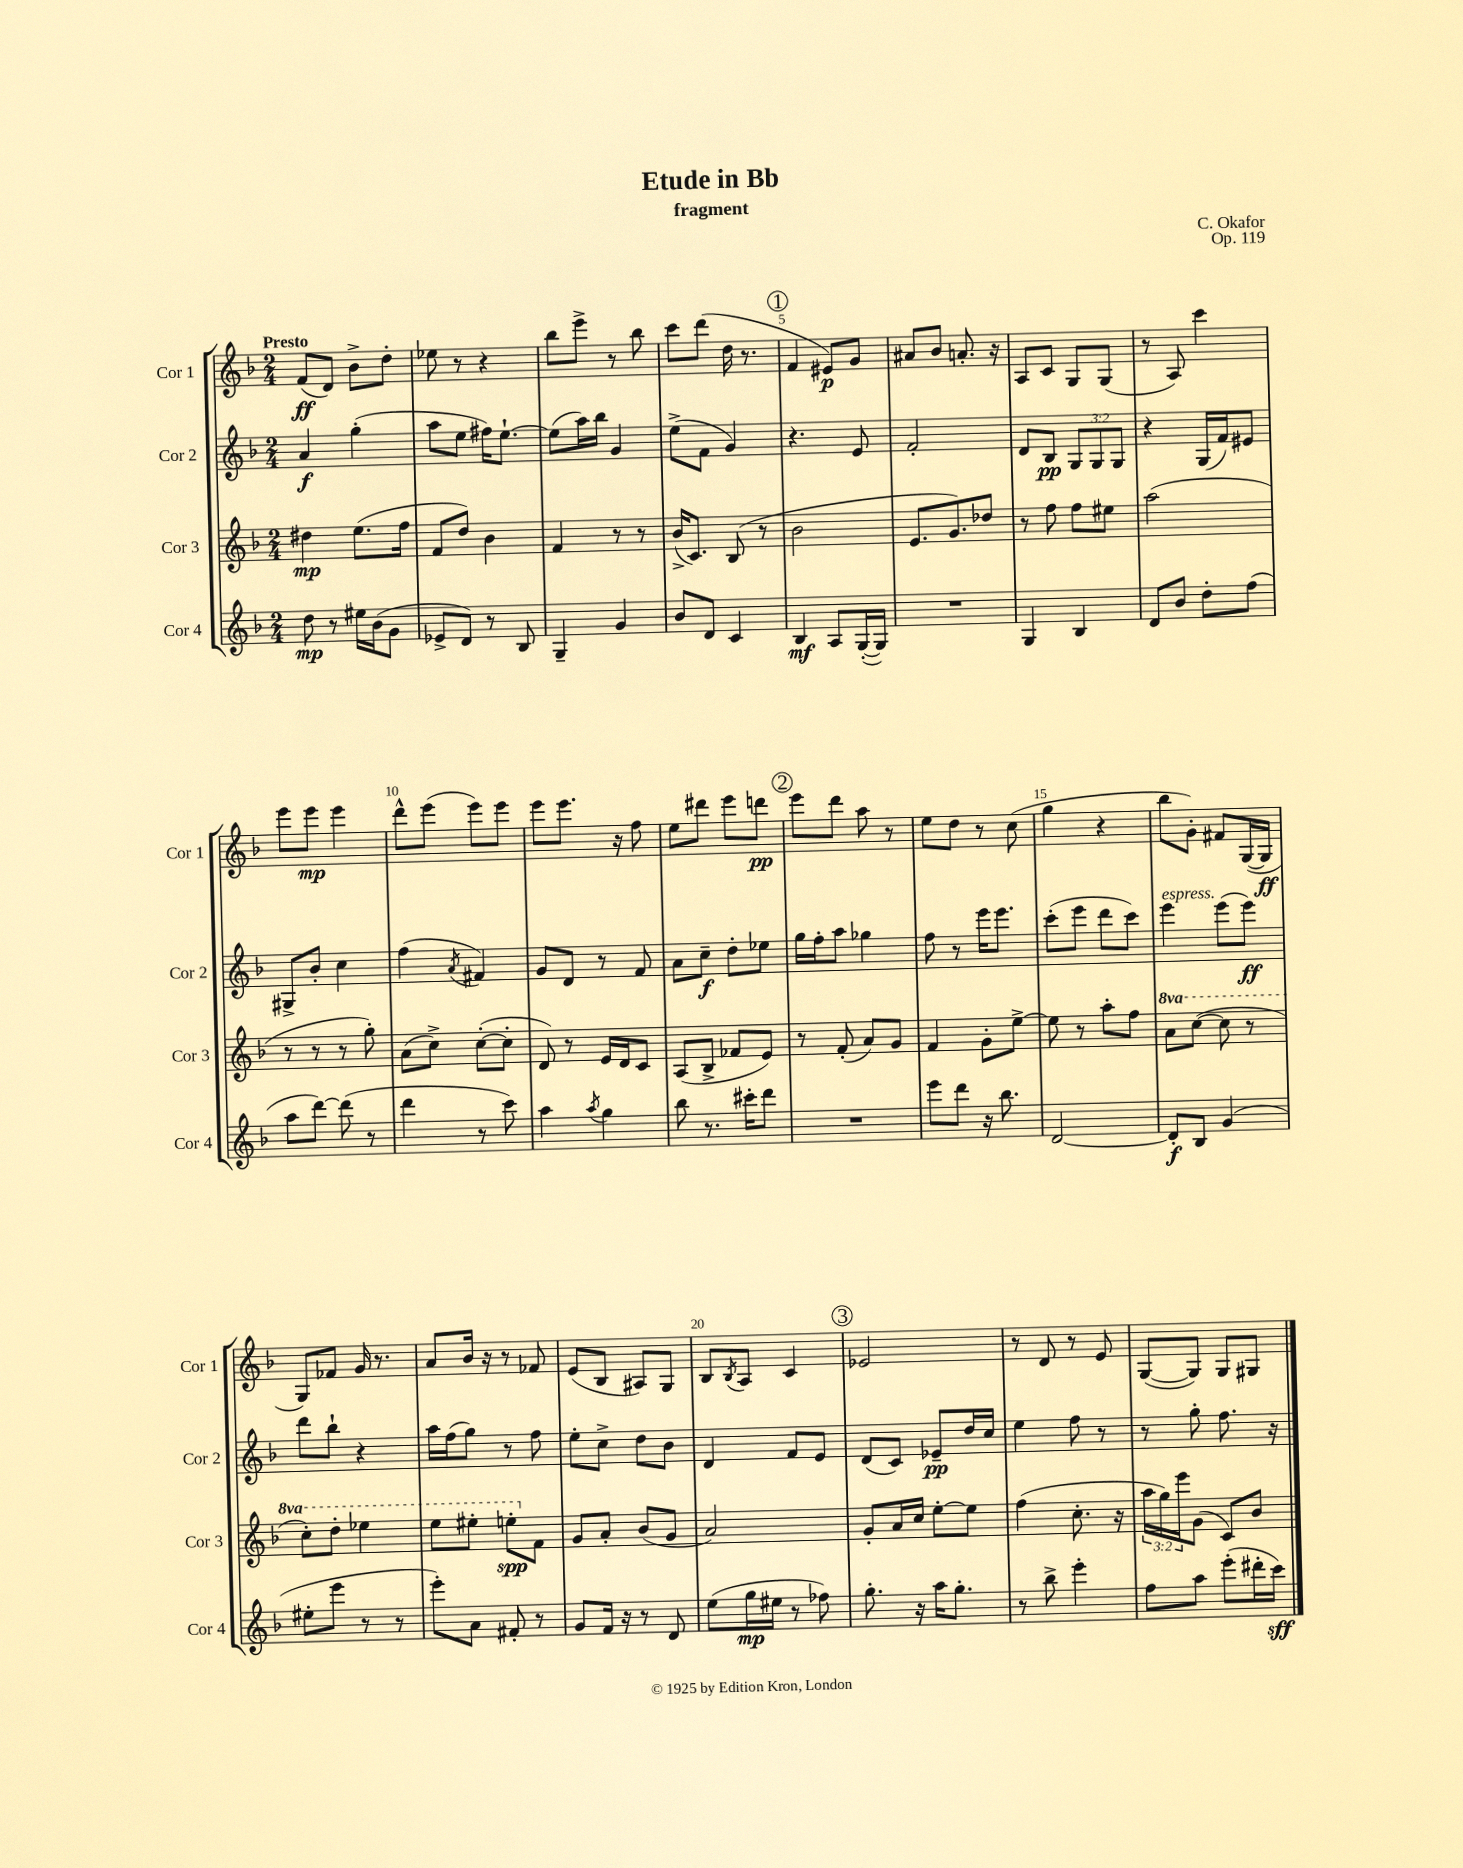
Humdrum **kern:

**kern	**kern	**kern	**kern
*staff4	*staff3	*staff2	*staff1
*clefG2	*clefG2	*clefG2	*clefG2
*k[b-]	*k[b-]	*k[b-]	*k[b-]
*M2/4	*M2/4	*M2/4	*M2/4
8dd	4dd#	4a	(8f
8r	.	.	8d)
16ee#	(8.ee	(4gg'	8b-^
(16b-	.	.	.
8g	.	.	8dd'
.	16ff	.	.
=	=	=	=
8e-^	8f	8aa	8ee-
8d)	8dd)	8ee	8r
8r	4b-	16ff#)	4r
.	.	[8.ee`	.
8B-	.	.	.
=	=	=	=
4G~	4f	(8ee]	8bb-
.	.	16aa)	8eee^
.	.	16bb-	.
4g	8r	4g	8r
.	8r	.	8bb-
=	=	=	=
8b-	(16b-^	(8ee^	8ccc
.	8.c)	.	.
8d	.	8f	(8ddd
4c	(8B-	4g)	16dd
.	.	.	8.r
.	8r	.	.
=	=	=	=
4B-	2b-	4.r	4f
8A	.	.	8e#)
([16G'	.	8e	8g
16G])	.	.	.
=	=	=	=
2r	8.e	2f'	8a#
.	.	.	8b-
.	8.g)	.	.
.	.	.	8.a'
.	8dd-	.	.
.	.	.	16r
=	=	=	=
4G	8r	8d	8A
.	8ff	8B-	8c
4B-	8ff	12G	8G
.	.	12G	.
.	8ee#	.	(8G
.	.	12G	.
=	=	=	=
8d	(2aa	4r	8r
8b-	.	.	8A)
8dd'	.	(16G	4ccc
.	.	16f)	.
(8ff	.	8e#	.
=	=	=	=
8aa	8r	8G#^	8eee
[8ddd)	8r	8b-'	8eee
(8ddd]	8r	4cc	4eee
8r	8gg')	.	.
=	=	=	=
4ddd	(8a	(4ff	8ddd^^
.	8cc^)	.	(8eee
.	.	8qa	.
8r	([8cc'	4f#)	8eee)
8ccc)	8cc']	.	8eee
=	=	=	=
4aa	8d)	8g	8eee
.	8r	8d	8.eee
8qaa	.	.	.
4gg	16e	8r	.
.	16d	.	16r
.	8c	8f	8ff
=	=	=	=
8bb-	(8A	8a	8ee
8.r	8B-^	8cc~	8ddd#
.	8f-	8dd'	8eee
16ccc#'	.	.	.
8ddd	8e)	8ee-	8ddd
=	=	=	=
2r	8r	16gg	8eee
.	.	16ff'	.
.	(8f'	8aa	8ddd
.	8a)	4gg-	8aa
.	8g	.	8r
=	=	=	=
8eee	4f	8ff	8ee
8ddd	.	8r	8dd
16r	8g'	16eee	8r
8.bb-	.	8.eee	.
.	[8ee^	.	(8cc
=	=	=	=
[2d	8ee]	(8ccc'	4gg
.	8r	8eee	.
.	8aa'	8ddd	4r
.	8ff	8ccc)	.
=	=	=	=
8d']	8aa	4eee	8bb-
8B-	([8ccc	.	8g')
(4g	8ccc]	(8eee	8f#
.	8r	8eee)	([16G
.	.	.	16G]
=	=	=	=
8ee#'	8ccc')	8ddd	8G)
8eee	8ddd'	8bb-`	8f-
8r	4eee-	4r	16g
.	.	.	8.r
8r	.	.	.
=	=	=	=
8eee')	8eee	16aa	8a
.	.	(16ff	.
8a	8eee#'	8gg)	16b-
.	.	.	16r
8f#'	8eee'	8r	8r
8r	8f	8ff	8f-
=	=	=	=
8g	8g	8ee'	(8e
16f	8a'	8cc^	8B-
16r	.	.	.
8r	(8b-	8dd	8A#)
8d	8g	8b-	8G
=	=	=	=
(8ee	2a)	4d	8B-
.	.	.	8qB-
16gg	.	.	8A
16ee#	.	.	.
8r	.	8f	4c
8ff-)	.	8e	.
=	=	=	=
8.gg'	8g'	(8d	2e-
.	16a	8c)	.
16r	16cc	.	.
16aa	[8ee'	8e-~	.
8.gg'	.	.	.
.	8ee]	16dd	.
.	.	16cc	.
=	=	=	=
8r	(4ff	4ee	8r
8bb-^	.	.	8d
4eee'	8.cc'	8ff	8r
.	.	8r	8e
.	16r	.	.
=	=	=	=
8ff	24aa	8r	([8G
.	24gg)	.	.
.	24eee	.	.
8aa	(8g	8gg'	8G])
(8eee'	8c)	8.ff	8G
16ddd#'	8b-	.	8G#
16ccc)	.	16r	.
==	==	==	==
*-	*-	*-	*-
